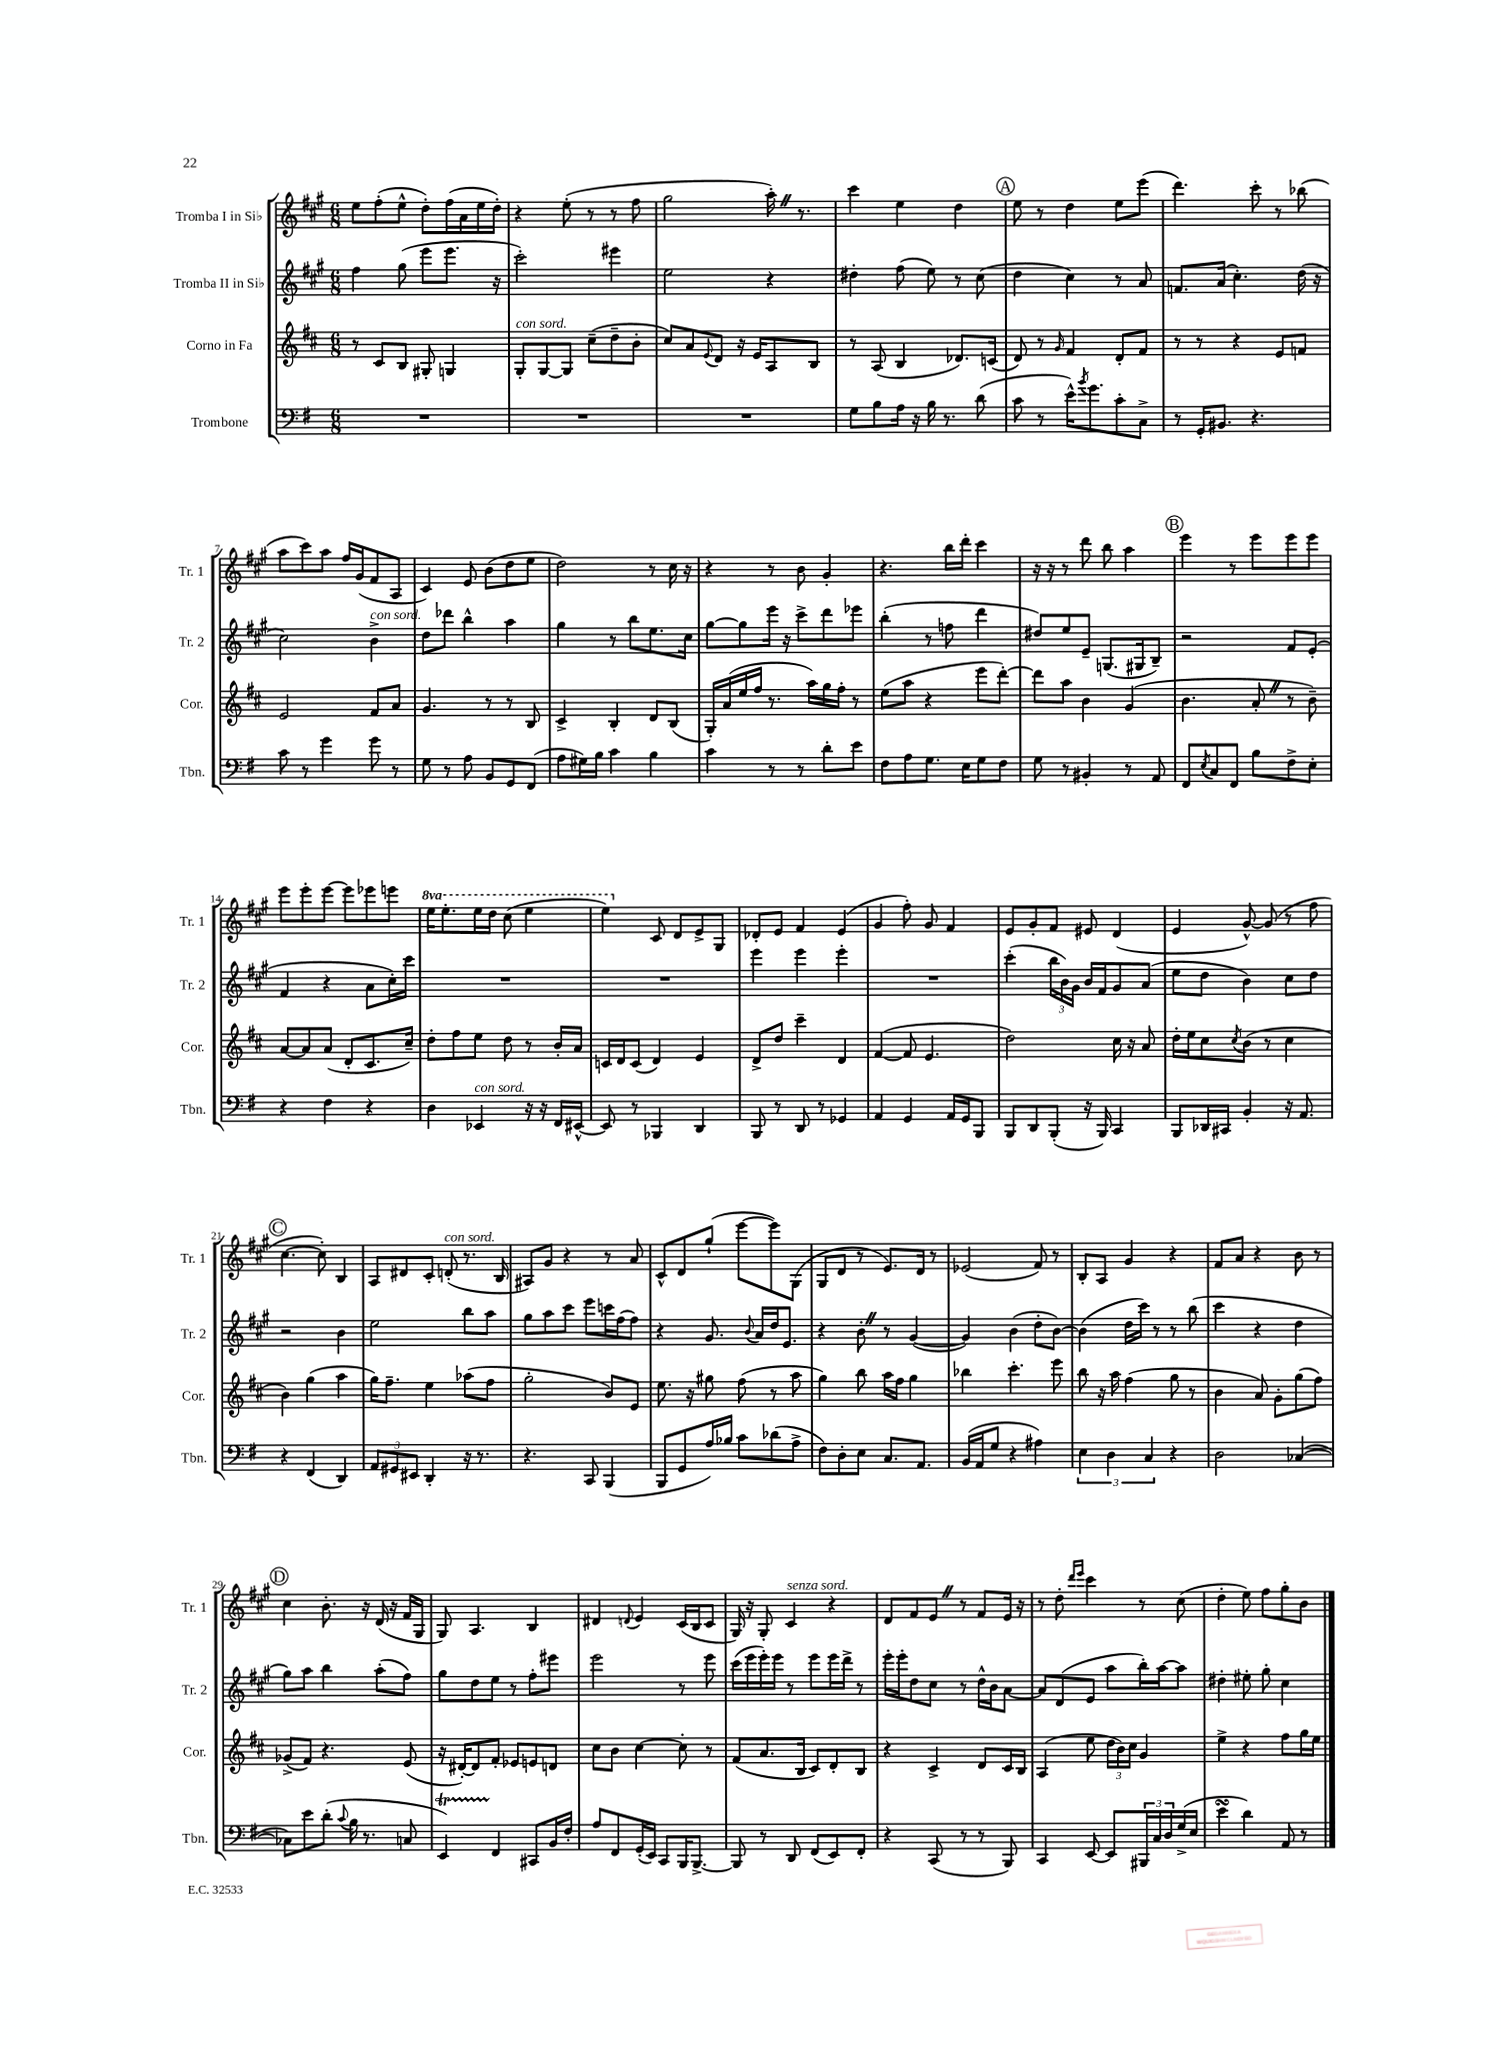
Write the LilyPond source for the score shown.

<<
\new StaffGroup <<
\new Staff = "s0" \with { instrumentName = "Tromba I in Sib" shortInstrumentName = "Tr. 1" } {
    \clef treble \key a \major \numericTimeSignature \time 6/8 \set Staff.ottavationMarkups = #ottavation-simple-ordinals
    e''8 fis''8-.( e''8-^ d''8-.) fis''16( a'16 e''16 d''16-.) |
    r4 e''8-.( r8 r8 fis''8 |
    gis''2 a''16-.) \once \override BreathingSign.text = \markup { \musicglyph "scripts.caesura.straight" } \breathe r8. |
    cis'''4 e''4 d''4 |
    \mark \markup { \circle "A" } e''8 r8 d''4 e''8 e'''8( |
    d'''4.) cis'''8-. r8 bes''8( |
    a''8 cis'''8) a''8 fis''16 gis'16( fis'8 a8 |
    cis'4) e'8 b'8( d''8 e''8 |
    d''2) r8 cis''16 r16 |
    r4 r8 b'8 gis'4-. |
    r4. b''16 d'''16-. cis'''4 |
    r16 r16 r8 d'''8 b''8 a''4 |
    \mark \markup { \circle "B" } e'''4 r8 e'''8 e'''8 e'''8 |
    e'''8 e'''8-. e'''8~ e'''8 ees'''8 e'''8 |
    \ottava #1 e'''16 e'''8.-. e'''16 d'''16 cis'''8( e'''4 |
    e'''4) \ottava #0 cis'8 d'8 e'8-> gis8 |
    des'8-. e'8 fis'4 e'4( |
    gis'4 fis''8-.) gis'8 fis'4 |
    e'8 gis'8-. fis'8 eis'8 d'4( |
    e'4 gis'8~-^) gis'8( r8 fis''8 |
    \mark \markup { \circle "C" } cis''4.~ cis''8-.) b4 |
    a8 dis'8 cis'8-. d'8-.^\markup { \italic "con sord." }( r8. b16 |
    ais8) gis'8 r4 r8 a'8 |
    cis'8-^ d'8 gis''8-!( e'''8~ e'''8) gis8( |
    gis8 d'8 r8 e'8.) d'16 r8 |
    ees'2( fis'8) r8 |
    b8-. a8 gis'4 r4 |
    fis'8 a'8 r4 b'8 r8 |
    \mark \markup { \circle "D" } cis''4 b'8.-. r16 d'16( r16 fis'16 gis16 |
    gis8) a4. b4 |
    dis'4 \appoggiatura { d'8 } e'4 cis'16( b16 cis'8 |
    gis16) r16 gis8-. cis'4^\markup { \italic "senza sord." } r4 |
    d'8 fis'8 e'8 \once \override BreathingSign.text = \markup { \musicglyph "scripts.caesura.straight" } \breathe r8 fis'8 e'16 r16 |
    r8 d''8-. \grace { d'''16 e'''16 } cis'''4 r8 cis''8( |
    d''4-. e''8) fis''8 gis''8-. b'8 \bar "|." |
}
\new Staff = "s1" \with { instrumentName = "Tromba II in Sib" shortInstrumentName = "Tr. 2" } {
    \clef treble \key a \major \numericTimeSignature \time 6/8
    fis''4 gis''8( e'''8 e'''8. r16 |
    cis'''2-.) eis'''4 |
    e''2 r4 |
    dis''4-. fis''8( e''8) r8 cis''8( |
    \mark \markup { \circle "A" } d''4 cis''4) r8 a'8 |
    f'8. a'16( cis''4.-.) d''16( r16 |
    cis''2) b'4->^\markup { \italic "con sord." } |
    d''8 des'''8 b''4-^ a''4 |
    gis''4 r8 b''8 e''8. cis''16 |
    gis''8~ gis''8 e'''16 r16 cis'''8-> d'''8 ees'''8 |
    b''4-.( r8 f''8 d'''4 |
    dis''8) e''8 e'8-- g8.( gis16 b8--) |
    \mark \markup { \circle "B" } r2 fis'8 e'8-.( |
    fis'4 r4 a'8 cis''16-.) cis'''16 |
    R2. |
    R2. |
    e'''4 e'''4 e'''4-. |
    R2. |
    cis'''4-.( \tuplet 3/2 { b''16 b'16) gis'16 } b'16 fis'16 gis'8 a'8( |
    e''8 d''8 b'4) cis''8 d''8 |
    \mark \markup { \circle "C" } r2 b'4 |
    e''2 b''8 a''8 |
    gis''8 a''8 cis'''8 e'''8 c'''16 fis''16( fis''8) |
    r4 gis'8. \appoggiatura { b'8 } a'16 d''16 e'8. |
    r4 b'8-. \once \override BreathingSign.text = \markup { \musicglyph "scripts.caesura.straight" } \breathe r8 gis'4~( |
    gis'4) b'4( d''8-. b'8~) |
    b'4( d''16 cis'''16) r8 r8 b''8( |
    cis'''4 r4 d''4 |
    \mark \markup { \circle "D" } gis''8) a''8 b''4 a''8-.( fis''8) |
    gis''8 d''8 e''8 r8 fis''8-. eis'''8 |
    e'''2 r8 e'''8 |
    cis'''16( e'''16 e'''16-.) e'''16 r8 e'''8 e'''16 d'''16-> r8 |
    e'''16-. e'''16-. d''8 cis''8 r8 d''16-^ b'16 a'8~ |
    a'8 d'8( e'8 a''8 b''16-.) a''16~ a''8 |
    dis''4-. eis''8-. gis''8-. cis''4 \bar "|." |
}
\new Staff = "s2" \with { instrumentName = "Corno in Fa" shortInstrumentName = "Cor." } {
    \clef treble \key d \major \numericTimeSignature \time 6/8
    r8 cis'8 b8 gis8-. g4 |
    g8-.^\markup { \italic "con sord." } g8~ g8 cis''8--( d''8-- b'8-. |
    cis''8) a'8 \appoggiatura { e'8 } d'8 r16 e'16 a8 b8 |
    r8 a8( b4 des'8.) c'16( |
    \mark \markup { \circle "A" } d'8) r8 \grace { g'16 } fis'4 d'8-. fis'8 |
    r8 r8 r4 e'8 f'8 |
    e'2 fis'8 a'8 |
    g'4. r8 r8 b8 |
    cis'4-> b4-. d'8 b8( |
    g16-.) a'16( e''16 fis''16 r8. a''16) g''16 fis''16-. r8 |
    e''8( a''8 r4 e'''8 d'''8~-.) |
    d'''8 a''8 b'4 g'4( |
    \mark \markup { \circle "B" } b'4. a'8-. \once \override BreathingSign.text = \markup { \musicglyph "scripts.caesura.straight" } \breathe r8 b'8--) |
    a'8~ a'8 a'8( d'8-. cis'8. cis''16--) |
    d''8-. fis''8 e''8 d''8 r8 b'16-. a'16 |
    c'16 d'16 c'8( d'4) e'4 |
    d'8-> d''8 cis'''4-- d'4 |
    fis'4~( fis'8 e'4. |
    d''2) cis''16 r16 a'8 |
    d''16-. e''16 cis''8 \acciaccatura { cis''8 } b'8( r8 cis''4 |
    \mark \markup { \circle "C" } b'4) g''4( a''4 |
    g''16) fis''8.-- e''4 aes''8( fis''8 |
    g''2-. b'8) e'8 |
    e''8. r16 gis''8 fis''8( r8 a''8 |
    g''4) b''8 a''16 fis''16 g''4 |
    bes''4 cis'''4.-. e'''8 |
    b''8 r16 a''16 fis''4( g''8 r8 |
    b'4 a'8) g'8-. g''8( fis''8) |
    \mark \markup { \circle "D" } ges'8->( fis'8) r4. e'8( |
    r16 dis'16~-.) dis'8 fis'8-. ees'8 e'8 d'8 |
    cis''8 b'8 cis''4~ cis''8-. r8 |
    fis'8( a'8. b16 cis'8) d'8-. b8 |
    r4 cis'4-> d'8 cis'16 b16 |
    a4( e''8 \tuplet 3/2 { d''16 b'16) cis''16 } g'4 |
    e''4-> r4 fis''8 g''16 e''16 \bar "|." |
}
\new Staff = "s3" \with { instrumentName = "Trombone" shortInstrumentName = "Tbn." } {
    \clef bass \key g \major \numericTimeSignature \time 6/8
    R2. |
    R2. |
    R2. |
    g8 b8 a16 r16 b16 r8. d'8( |
    \mark \markup { \circle "A" } c'8 r8 e'16-^) \acciaccatura { b'8 } g'8. c'8-. c8-> |
    r8 g,16-. bis,8. r4. |
    c'8 r8 g'4 g'8 r8 |
    g8 r8 a8 b,8 g,8 fis,8( |
    a8 gis16) b16 c'4 b4 |
    c'4 r8 r8 d'8-. e'8 |
    fis8 a8 g8. e16 g8 fis8 |
    g8 r8 bis,4-. r8 a,8 |
    \mark \markup { \circle "B" } fis,8 \acciaccatura { e8 } c8 fis,8 b8 fis8-> e8-. |
    r4 fis4 r4 |
    d4 ees,4^\markup { \italic "con sord." } r16 r16 fis,16 eis,16~-^ |
    eis,8 r8 bes,,4 d,4 |
    b,,8 r8 d,8 r8 ges,4 |
    a,4 g,4 a,16 g,16 b,,8 |
    b,,8 d,8 b,,8-.( r16 b,,16) c,4 |
    b,,8 des,16 cis,16 b,4-. r16 a,8. |
    \mark \markup { \circle "C" } r4 fis,4( d,4) |
    \tuplet 3/2 { a,8 gis,8 eis,8 } d,4-. r16 r8. |
    r4. c,8 b,,4( |
    b,,8 g,8 a16) bes16 c'8 des'8( a8-> |
    fis8) d8-. e8 c8. a,8. |
    b,16( a,16 g8 r4 ais4) |
    \tuplet 3/2 { e4 d4 c4 } r4 |
    d2 ces4~( |
    \mark \markup { \circle "D" } ces8) e'8 d'8-.( \appoggiatura { c'8 } b16 r8. c8 |
    e,4\startTrillSpan) fis,4\stopTrillSpan cis,8 b,16 fis16-. |
    a8 fis,8 g,16-.( e,16) c,8 b,,16 b,,8.~-> |
    b,,8 r8 d,8 fis,8( e,8) fis,8-. |
    r4 c,8( r8 r8 b,,8) |
    c,4 e,8~ e,8 \tuplet 3/2 { bis,,16 c16 d16 } g16->( e16 |
    e'4\turn d'4) a,8 r8 \bar "|." |
}
>>
>>
